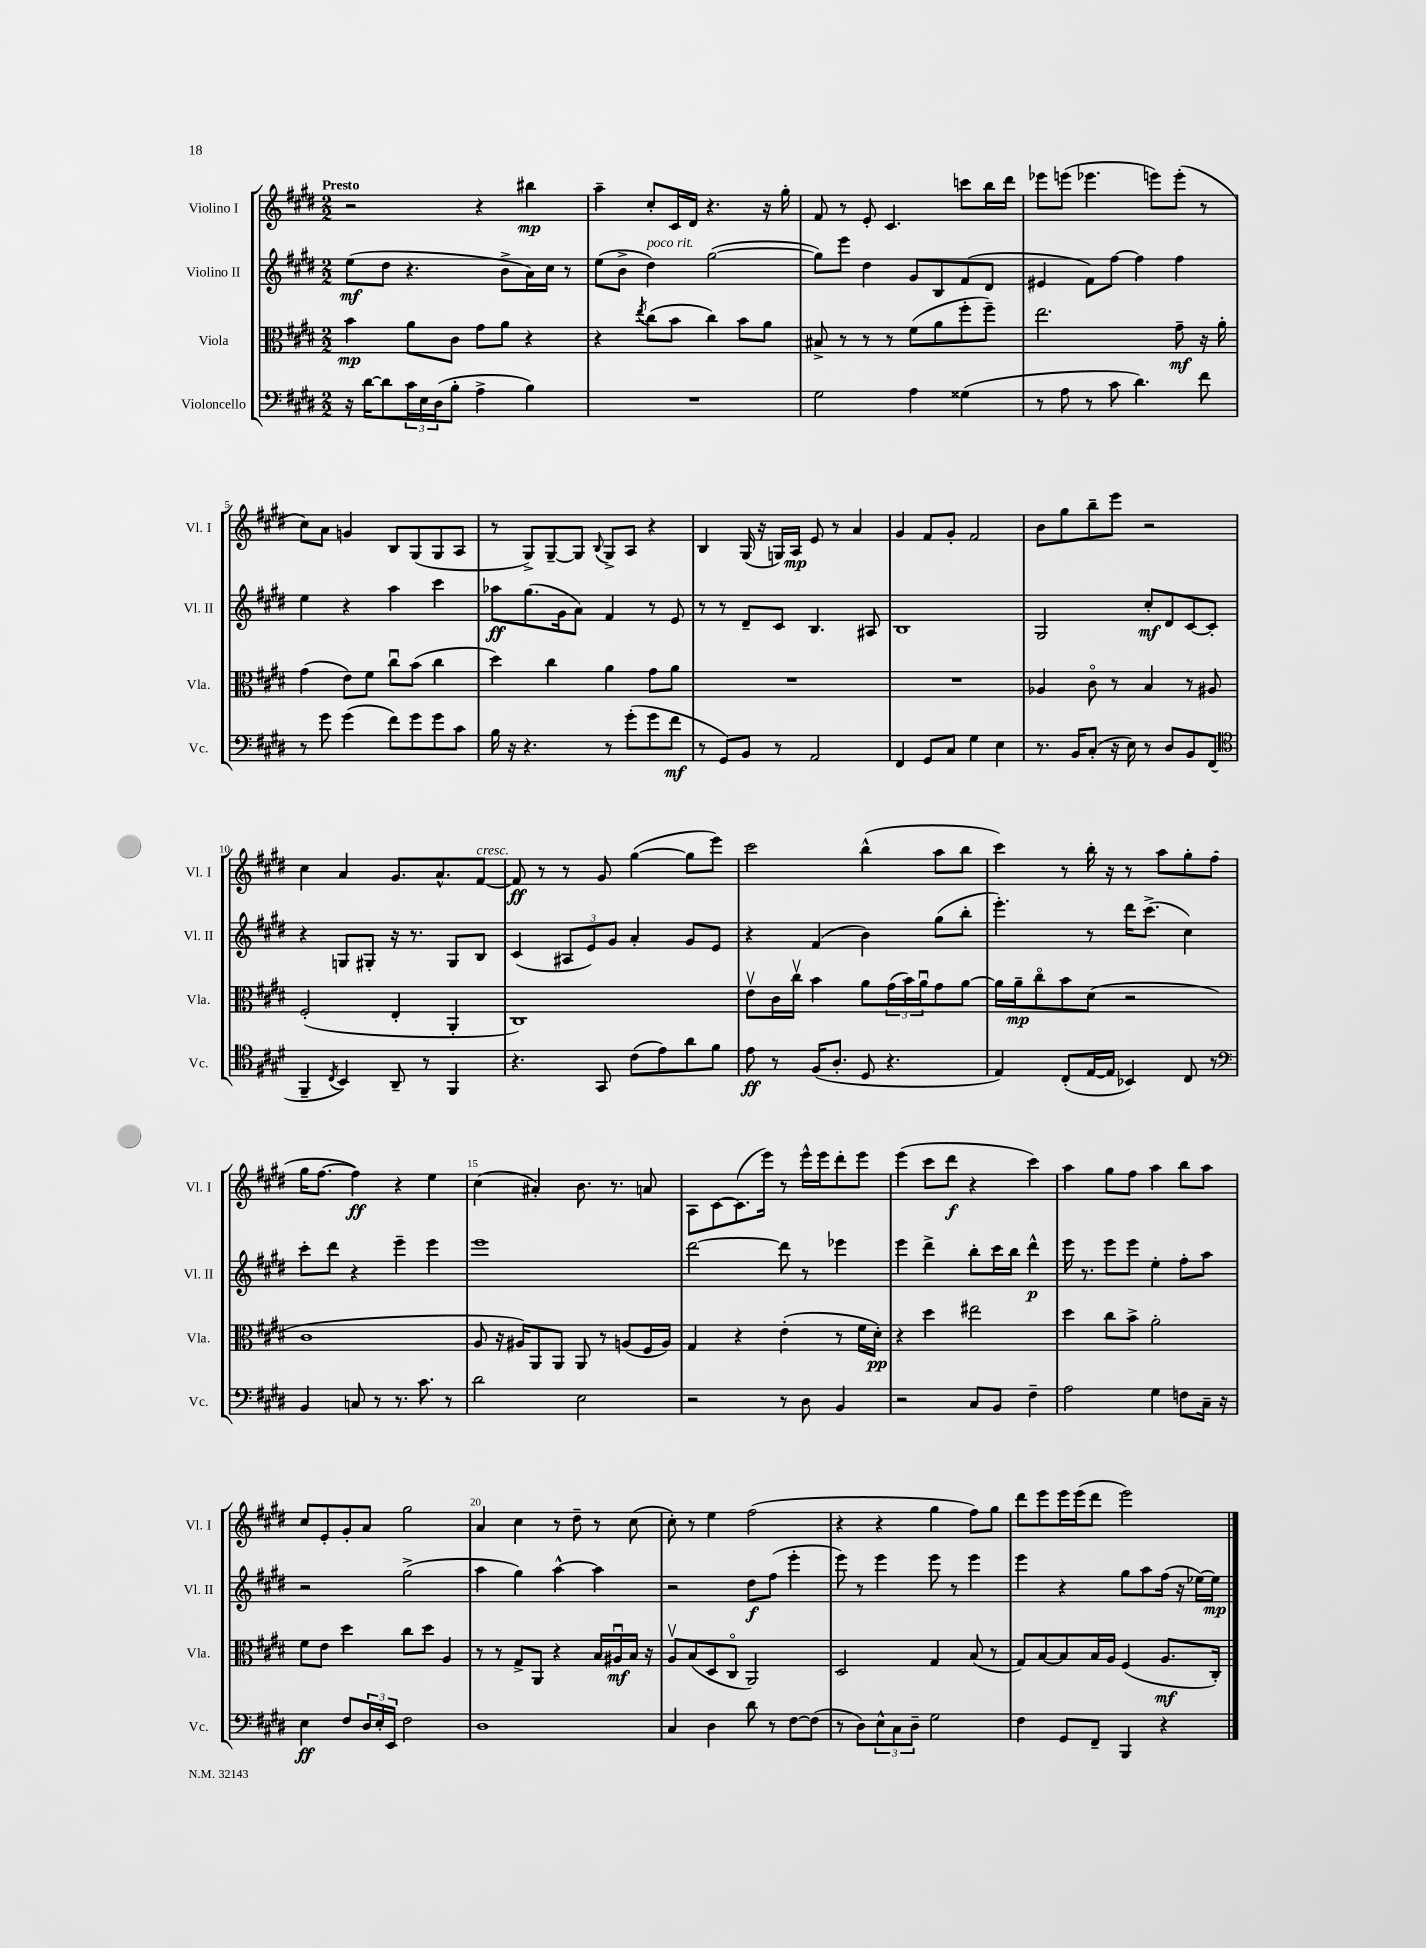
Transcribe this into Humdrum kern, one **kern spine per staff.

**kern	**dynam	**kern	**dynam	**kern	**dynam	**kern	**dynam
*part4	*part4	*part3	*part3	*part2	*part2	*part1	*part1
*staff4	*staff4	*staff3	*staff3	*staff2	*staff2	*staff1	*staff1
*I"Violoncello	*	*I"Viola	*	*I"Violino II	*	*I"Violino I	*
*I'Vc.	*	*I'Vla.	*	*I'Vl. II	*	*I'Vl. I	*
*clefF4	*	*clefC3	*	*clefG2	*	*clefG2	*
*k[f#c#g#d#]	*	*k[f#c#g#d#]	*	*k[f#c#g#d#]	*	*k[f#c#g#d#]	*
*M2/2	*	*M2/2	*	*M2/2	*	*M2/2	*
=1	=1	=1	=1	=1	=1	=1	=1
!	!	!	!	!	!	!LO:TX:a:B:t=Presto	!
16r	.	4b\	mp	(8ee\L	mf	2r	.
[16d#\KL	.	.	.	.	.	.	.
8d#\]	.	.	.	8dd#\J	.	.	.
24c#\L	.	8a\L	.	4.r	.	.	.
24E\	.	.	.	.	.	.	.
(24D#\J	.	.	.	.	.	.	.
8B'\J	.	8c#\J	.	.	.	.	.
4A^\	.	8g#\L	.	.	.	4r	.
.	.	8a\J	.	8b^\L	.	.	.
4B\)	.	4r	.	16a\L)	.	4bb#X\	mp
.	.	.	.	16cc#\JJ	.	.	.
.	.	.	.	8r	.	.	.
=2	=2	=2	=2	=2	=2	=2	=2
1r	.	4r	.	(8ee\L	.	4aa~\	.
.	.	.	.	8b^\J	.	.	.
.	.	8qee/	.	.	.	.	.
!	!	!	!	!LO:TX:a:i:t=poco rit.	!	!	!
.	.	(8cc#\L	.	4dd#\)	.	8cc#'/L	.
.	.	8b\J	.	.	.	16c#/L	.
.	.	.	.	.	.	16d#/JJ	.
.	.	4cc#\)	.	([2gg#\	.	4.r	.
.	.	8b\L	.	.	.	.	.
.	.	8a\J	.	.	.	16r	.
.	.	.	.	.	.	16gg#'\	.
=3	=3	=3	=3	=3	=3	=3	=3
2G#\	.	8B#X^/	.	8gg#\L])	.	8f#/	.
.	.	8r	.	8eee\J	.	8r	.
.	.	8r	.	4dd#\	.	8e'/	.
.	.	8r	.	.	.	4.c#/	.
4A\	.	(8f#\L	.	8g#/L	.	.	.
.	.	8a\	.	8B/	.	.	.
(4G##X\	.	8ff#'\	.	(8f#/	.	8cccn\L	.
.	.	8ff#~\J)	.	8d#/J	.	16bb\L	.
.	.	.	.	.	.	16ddd#\JJ	.
=4	=4	=4	=4	=4	=4	=4	=4
8r	.	2.ee\	.	4e#X/	.	8eee-X\L	.
8A\	.	.	.	.	.	(8eeen\J	.
8r	.	.	.	8f#\L)	.	4.eee-X\	.
8c#\	.	.	.	[8ff#\J	.	.	.
4.d#\)	.	.	.	4ff#\]	.	.	.
.	.	.	.	.	.	8eeen\L)	.
.	.	8g#~\	mf	4ff#\	.	(8eee'\J	.
8f#\	.	16r	.	.	.	8r	.
.	.	16a'\	.	.	.	.	.
!!LO:LB:g=z
=5	=5	=5	=5	=5	=5	=5	=5
8r	.	(4g#\	.	4ee\	.	8cc#\L)	.
8g#\	.	.	.	.	.	8a\J	.
(4g#\	.	8e\L)	.	4r	.	4gn/	.
.	.	8f#\J	.	.	.	.	.
8f#\L)	.	8cc#u\L	.	4aa\	.	8B/L	.
8g#\	.	(8b\J	.	.	.	(8G#/	.
8g#\	.	4cc#\	.	4ccc#\	.	8G#/	.
8c#\J	.	.	.	.	.	8A/J	.
=6	=6	=6	=6	=6	=6	=6	=6
16B\	.	4dd#\)	.	8aa-X\L	ff	8r	.
16r	.	.	.	.	.	.	.
4.r	.	.	.	(8.gg#\	.	8G#^/L)	.
.	.	4cc#\	.	.	.	[8G#~/	.
.	.	.	.	16g#\k	.	.	.
.	.	.	.	8a\J)	.	8G#/J]	.
.	.	.	.	.	.	8qqB/	.
8r	.	4a\	.	4f#/	.	8G#^/L	.
(8g#'\L	.	.	.	.	.	8A/J	.
8g#\	.	8g#\L	.	8r	.	4r	.
8f#\J	mf	8a\J	.	8e/	.	.	.
=7	=7	=7	=7	=7	=7	=7	=7
8r	.	1r	.	8r	.	4B/	.
8GG#/L)	.	.	.	8r	.	.	.
8BB/J	.	.	.	8d#~/L	.	(16G#/	.
.	.	.	.	.	.	16r	.
8r	.	.	.	8c#/J	.	16Gn/LL)	.
.	.	.	.	.	.	16A/JJ	mp
2AA/	.	.	.	4.B/	.	8e/	.
.	.	.	.	.	.	8r	.
.	.	.	.	.	.	4a/	.
.	.	.	.	8A#X/	.	.	.
=8	=8	=8	=8	=8	=8	=8	=8
4FF#/	.	1r	.	1B	.	4g#/	.
8GG#/L	.	.	.	.	.	8f#/L	.
8C#/J	.	.	.	.	.	8g#'/J	.
4G#\	.	.	.	.	.	2f#/	.
4E\	.	.	.	.	.	.	.
=9	=9	=9	=9	=9	=9	=9	=9
8.r	.	4A-X/	.	2G#/	.	8b\L	.
.	.	.	.	.	.	8gg#\	.
16BB/KL	.	.	.	.	.	.	.
(8C#'/J	.	8c#\	.	.	.	8bb~\	.
16r	.	8r	.	.	.	8eee\J	.
16E\)	.	.	.	.	.	.	.
8r	.	4B/	.	8cc#'/L	mf	2r	.
8D#/L	.	.	.	8d#/	.	.	.
8BB/	.	8r	.	[8c#/	.	.	.
(8FF#/J	.	8A#X/	.	8c#'/J]	.	.	.
!!LO:LB:g=z
=10	=10	=10	=10	=10	=10	=10	=10
*clefC4	*	*	*	*	*	*	*
4FF#~/	.	(2F#'/	.	4r	.	4cc#\	.
8qC#/	.	.	.	.	.	.	.
4BB/)	.	.	.	8Gn/L	.	4a/	.
.	.	.	.	8G#X'/J	.	.	.
8AA~/	.	4E'/	.	16r	.	8.g#/L	.
.	.	.	.	8.r	.	.	.
8r	.	.	.	.	.	.	.
.	.	.	.	.	.	8.a^^/	.
4FF#/	.	4AA'/	.	8G#/L	.	.	.
!	!	!	!	!	!	!LO:TX:a:i:t=cresc.	!
.	.	.	.	8B/J	.	[8f#/J	.
=11	=11	=11	=11	=11	=11	=11	=11
4.r	.	1C#)	.	(4c#/	.	8f#/]	ff
.	.	.	.	.	.	8r	.
.	.	.	.	12A#X/L	.	8r	.
.	.	.	.	12e/)	.	.	.
8GG#/	.	.	.	.	.	8g#/	.
.	.	.	.	12g#/J	.	.	.
(8c#\L	.	.	.	4a'/	.	([4gg#\	.
8e\)	.	.	.	.	.	.	.
8a\	.	.	.	8g#/L	.	8gg#\L]	.
8f#\J	.	.	.	8e/J	.	8eee\J)	.
=12	=12	=12	=12	=12	=12	=12	=12
8e\	ff	8ev\L	.	4r	.	2ccc#\	.
8r	.	16c#\L	.	.	.	.	.
.	.	16cc#v\JJ	.	.	.	.	.
(16F#/KL	.	4b\	.	(4f#/	.	.	.
8.A'/J	.	.	.	.	.	.	.
8D#/	.	8a\L	.	4b\)	.	(4bb^^\	.
4.r	.	(24g#\L	.	.	.	.	.
.	.	24b\)	.	.	.	.	.
.	.	24au\J	.	.	.	.	.
.	.	8g#\	.	(8gg#\L	.	8aa\L	.
.	.	[8a\J	.	8bb'\J	.	8bb\J	.
=13	=13	=13	=13	=13	=13	=13	=13
4E/)	.	16a\LL]	.	4.eee'\)	.	4ccc#\)	.
.	.	16a~\J	mp	.	.	.	.
.	.	8cc#\	.	.	.	.	.
(8C#'/L	.	8b\	.	.	.	8r	.
[16E/L	.	(8d#\J	.	8r	.	16bb'\	.
16E/JJ]	.	.	.	.	.	16r	.
4BB-X/)	.	2r	.	16ddd#\KL	.	8r	.
.	.	.	.	(8.ccc#^\J	.	.	.
.	.	.	.	.	.	8aa\L	.
8C#/	.	.	.	4cc#\)	.	8gg#'\	.
8r	.	.	.	.	.	(8ff#\J	.
!!LO:LB:g=z
=14	=14	=14	=14	=14	=14	=14	=14
*clefF4	*	*	*	*	*	*	*
4BB/	.	1c#	.	8ccc#'\L	.	16gg#\KL	.
.	.	.	.	.	.	[8.ff#\J	.
.	.	.	.	8ddd#\J	.	.	.
8Cn/	.	.	.	4r	.	4ff#\])	ff
8r	.	.	.	.	.	.	.
8.r	.	.	.	4eee~\	.	4r	.
8.c#\	.	.	.	.	.	.	.
.	.	.	.	4eee\	.	4ee\	.
8r	.	.	.	.	.	.	.
=15	=15	=15	=15	=15	=15	=15	=15
2d#\	.	8A/	.	1eee	.	(4cc#\	.
.	.	16r	.	.	.	.	.
.	.	16A#X/KL)	.	.	.	.	.
.	.	8AA/	.	.	.	4a#X'/)	.
.	.	8AA/J	.	.	.	.	.
2E\	.	8AA/	.	.	.	8.b\	.
.	.	8r	.	.	.	.	.
.	.	.	.	.	.	8.r	.
.	.	(8An/L	.	.	.	.	.
.	.	16F#/L	.	.	.	8an/	.
.	.	16A/JJ)	.	.	.	.	.
=16	=16	=16	=16	=16	=16	=16	=16
2r	.	4G#/	.	[2ddd#\	.	8A\L	.
.	.	.	.	.	.	[8c#\	.
.	.	4r	.	.	.	(8.c#\]	.
.	.	.	.	.	.	16eee\Jk)	.
8r	.	(4e'\	.	8ddd#\]	.	8r	.
8D#\	.	.	.	8r	.	16eee^^\LL	.
.	.	.	.	.	.	16eee\J	.
4BB/	.	8r	.	4eee-X\	.	8ddd#'\	.
.	.	16f#\LL	.	.	.	8eee\J	.
.	.	16d#'\JJ)	pp	.	.	.	.
=17	=17	=17	=17	=17	=17	=17	=17
2r	.	4r	.	4eee\	.	(4eee\	.
.	.	4dd#\	.	4ddd#^\	.	8ccc#\L	.
.	.	.	.	.	.	8ddd#\J	f
8C#/L	.	2ee#X\	.	8bb'\L	.	4r	.
8BB/J	.	.	.	16ccc#\L	.	.	.
.	.	.	.	16bb\JJ	.	.	.
4F#~\	.	.	.	4ddd#^^\	p	4ccc#\)	.
=18	=18	=18	=18	=18	=18	=18	=18
2A\	.	4dd#\	.	16eee\	.	4aa\	.
.	.	.	.	8.r	.	.	.
.	.	8cc#\L	.	8eee\L	.	8gg#\L	.
.	.	8b^\J	.	8eee\J	.	8ff#\J	.
4G#\	.	2a'\	.	4ee'\	.	4aa\	.
8Fn\L	.	.	.	8ff#'\L	.	8bb\L	.
16C#~\Jk	.	.	.	8aa\J	.	8aa\J	.
16r	.	.	.	.	.	.	.
!!LO:LB:g=z
=19	=19	=19	=19	=19	=19	=19	=19
4E\	ff	8f#\L	.	2r	.	8cc#/L	.
.	.	8e\J	.	.	.	8e'/	.
8F#/L	.	4dd#\	.	.	.	8g#'/	.
24D#/L	.	.	.	.	.	8a/J	.
24E'/	.	.	.	.	.	.	.
24EE/JJ	.	.	.	.	.	.	.
2F#\	.	8cc#\L	.	(2gg#^\	.	2gg#\	.
.	.	8dd#\J	.	.	.	.	.
.	.	4A/	.	.	.	.	.
=20	=20	=20	=20	=20	=20	=20	=20
1D#	.	8r	.	4aa\	.	4a/	.
.	.	8r	.	.	.	.	.
.	.	8G#^/L	.	4gg#\)	.	4cc#\	.
.	.	8AA/J	.	.	.	.	.
.	.	4r	.	[4aa^^\	.	8r	.
.	.	.	.	.	.	8dd#~\	.
.	.	16B/LL	.	4aa\]	.	8r	.
.	.	16A#Xu/	mf	.	.	.	.
.	.	16B/JJ	.	.	.	(8cc#\	.
.	.	16r	.	.	.	.	.
=21	=21	=21	=21	=21	=21	=21	=21
4C#/	.	8Av/L	.	2r	.	8cc#'\)	.
.	.	(8B/	.	.	.	8r	.
4D#\	.	8D#/	.	.	.	4ee\	.
.	.	8C#/J	.	.	.	.	.
8d#\	.	2AA/)	.	8dd#\L	f	(2ff#\	.
8r	.	.	.	(8ff#\J	.	.	.
[8F#\L	.	.	.	4eee'\	.	.	.
(8F#\J]	.	.	.	.	.	.	.
=22	=22	=22	=22	=22	=22	=22	=22
8r	.	2D#/	.	8eee\)	.	4r	.
8D#\L)	.	.	.	8r	.	.	.
12E^^\	.	.	.	4eee\	.	4r	.
12C#\	.	.	.	.	.	.	.
12D#~\J	.	.	.	.	.	.	.
2G#\	.	4G#/	.	8eee\	.	4gg#\	.
.	.	.	.	8r	.	.	.
.	.	(8B/	.	4eee\	.	8ff#\L)	.
.	.	8r	.	.	.	8gg#\J	.
=23	=23	=23	=23	=23	=23	=23	=23
4F#\	.	8G#/L)	.	4eee\	.	8ddd#\L	.
.	.	[8B/	.	.	.	8eee\	.
8GG#/L	.	8B/]	.	4r	.	16eee\L	.
.	.	.	.	.	.	(16eee\J	.
8FF#~/J	.	16B/L	.	.	.	8ddd#\J	.
.	.	16A/JJ	.	.	.	.	.
4BBB/	.	(4F#/	.	8gg#\L	.	2eee\)	.
.	.	.	.	8aa\	.	.	.
4r	.	8.A/L	mf	(16ff#\Jk	.	.	.
.	.	.	.	16r	.	.	.
.	.	.	.	[16ee-X\LL)	.	.	.
.	.	16C#'/Jk)	.	16ee-\JJ]	mp	.	.
==	==	==	==	==	==	==	==
*-	*-	*-	*-	*-	*-	*-	*-
